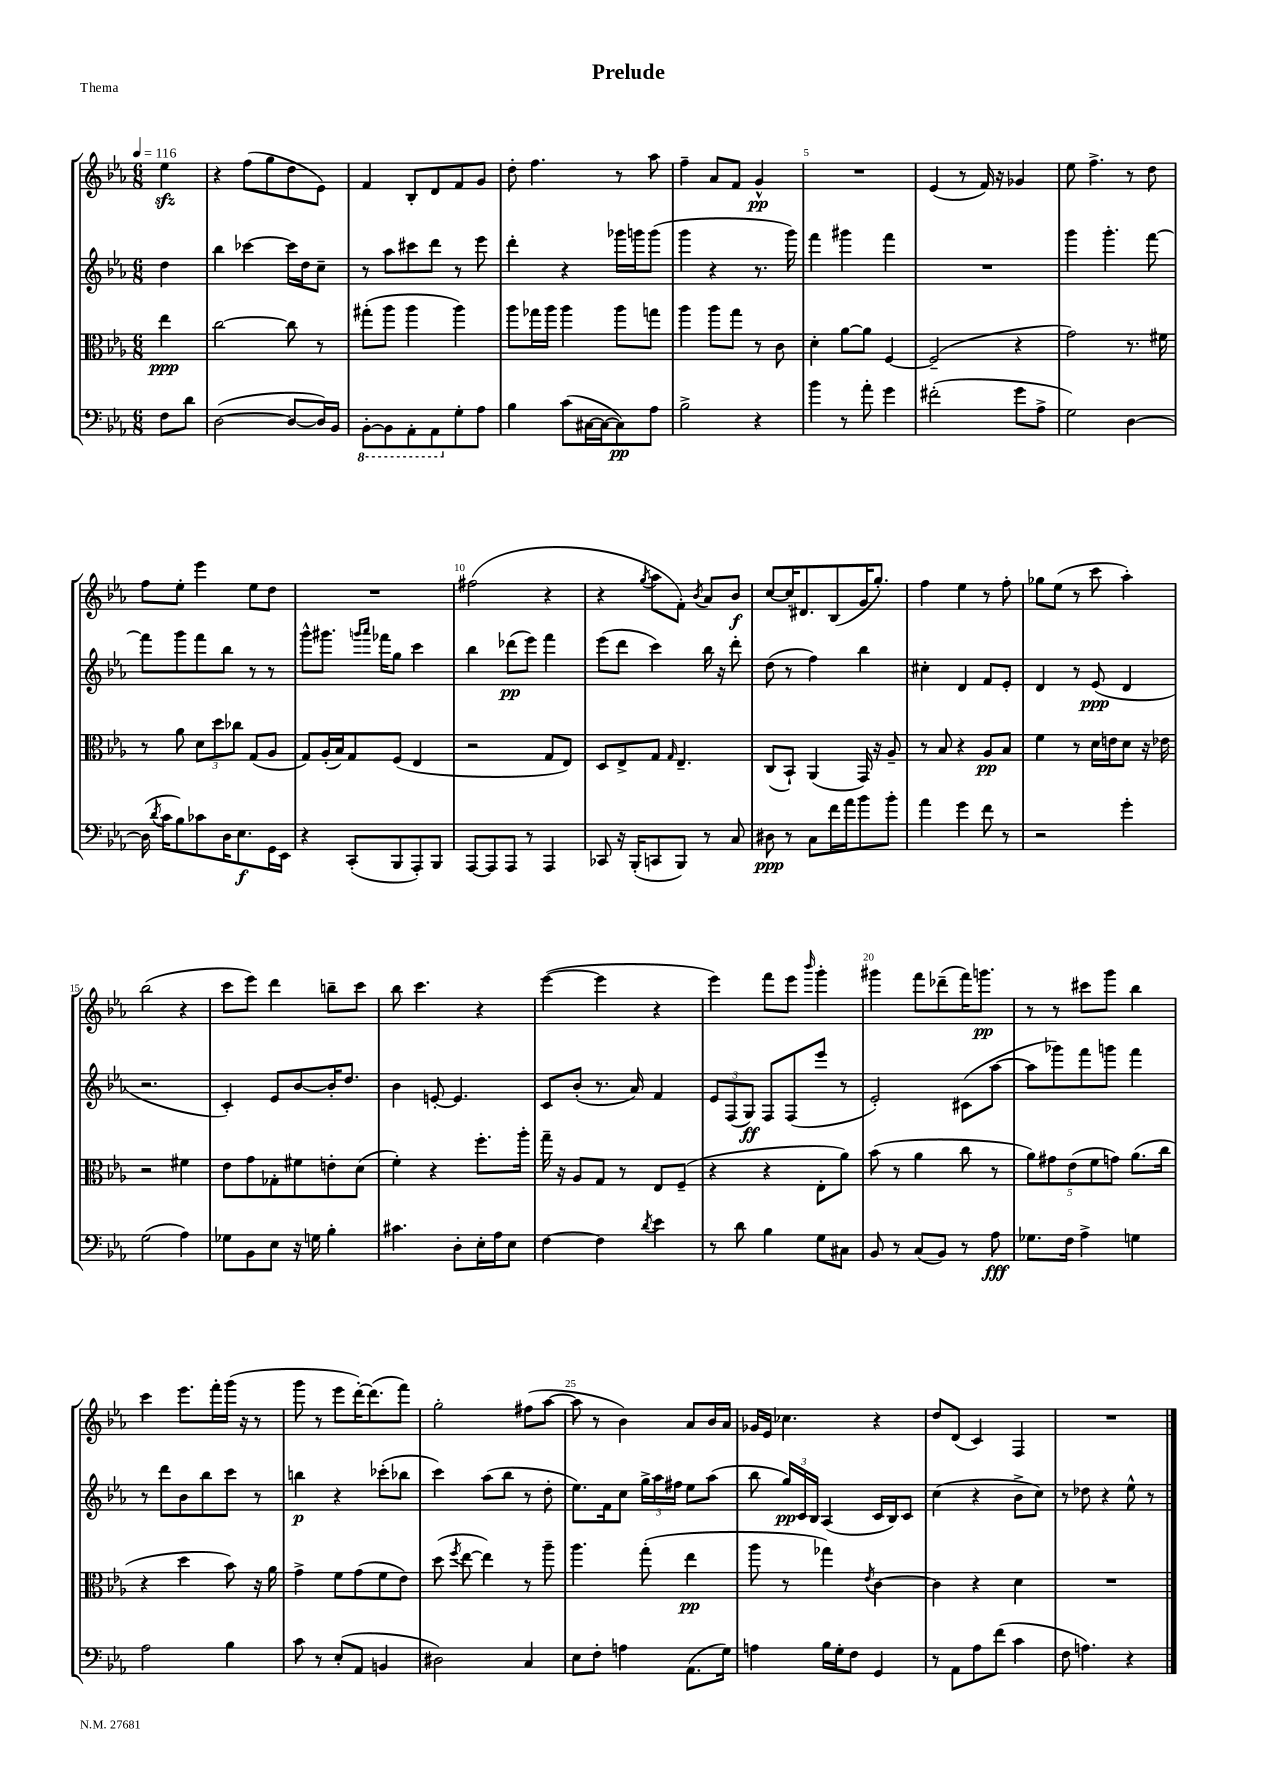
\header { title = "Prelude" piece = "Thema" }
<<
\new StaffGroup <<
\new Staff = "s0" {
    \clef treble \key ees \major \numericTimeSignature \time 6/8 \partial 4 \tempo 4 = 116
    \autoBeamOff ees''4\sfz |
    r4 f''8[( g''8 d''8 ees'8]) |
    f'4 bes8[-. d'8 f'8 g'8] |
    d''8-. f''4. r8 aes''8 |
    f''4-- aes'8[ f'8] g'4-^\pp |
    R2. |
    ees'4( r8 f'16) r16 ges'4 |
    ees''8 f''4.-> r8 d''8 |
    f''8[ ees''8]-. ees'''4 ees''8[ d''8] |
    R2. |
    fis''2( r4 |
    r4 \acciaccatura { g''8 } aes''8[ f'8]-.) \acciaccatura { bes'8 } aes'8[ bes'8]\f |
    c''8[~ c''16-. dis'8. bes8( g'16 g''8.]-.) |
    f''4 ees''4 r8 f''8-. |
    ges''8[ ees''8]( r8 c'''8 aes''4-.) |
    bes''2( r4 |
    c'''8[ ees'''8]) d'''4 b''8[-- c'''8] |
    bes''8 c'''4. r4 |
    ees'''4~( ees'''4 r4 |
    ees'''4) f'''8[ ees'''8] \grace { bes'''16 } g'''4-. |
    gis'''4 f'''8[ des'''8--( f'''16) g'''8.]\pp |
    r8 r8 cis'''8[ g'''8] bes''4 |
    c'''4 ees'''8.[ f'''16-. g'''16]( r16 r8 |
    g'''8 r8 ees'''8[ d'''16~-.) d'''8.( f'''8]) |
    g''2-. fis''8[( aes''8]~ |
    aes''8 r8 bes'4) aes'8[ bes'16 aes'16] |
    ges'16[ ees'16] ces''4. r4 |
    d''8[ d'8]( c'4) f4 |
    R2. \bar "|." |
}
\new Staff = "s1" {
    \clef treble \key ees \major \numericTimeSignature \time 6/8 \partial 4
    \autoBeamOff d''4 |
    bes''4 ces'''4~ ces'''16[ d''16 c''8]-- |
    r8 aes''8[ cis'''8 d'''8] r8 ees'''8 |
    d'''4-. r4 ges'''16[ g'''16 g'''8]( |
    g'''4 r4 r8. g'''16) |
    f'''4 gis'''4 f'''4 |
    R2. |
    g'''4 g'''4.-. f'''8~ |
    f'''8[ g'''8 f'''8 bes''8] r8 r8 |
    g'''8[-^ gis'''8.] \grace { g'''16[ aes'''16] } fes'''16[ g''8] c'''4 |
    bes''4 des'''8[\pp( ees'''8]) f'''4 |
    ees'''8[( d'''8] c'''4) bes''16 r16 d'''8-. |
    d''8( r8 f''4) bes''4 |
    cis''4-. d'4 f'8[ ees'8]-. |
    d'4 r8 ees'8\ppp( d'4 |
    r2. |
    c'4-.) ees'8[ bes'8~ bes'16-. d''8.] |
    bes'4 e'8~-. e'4. |
    c'8[ bes'8]-.( r8. aes'16) f'4 |
    \tuplet 3/2 { ees'8[ f8( g8]\ff) } f8[ f8( ees'''8] r8 |
    ees'2-.) cis'8[( aes''8]~ |
    aes''8[ ges'''8) f'''8 g'''8] f'''4 |
    r8 d'''8[ bes'8 bes''8 c'''8] r8 |
    b''4\p r4 ces'''8[-.( bes''8] |
    c'''4) aes''8[( bes''8] r8 d''8-. |
    ees''8.[) f'16 c''8] \tuplet 3/2 { g''16[-> aes''16 fis''16] } ees''8[ aes''8]( |
    bes''8 \tuplet 3/2 { g''16[\pp) c'16 bes16] } aes4( c'16[ bes16) c'8] |
    c''4( r4 bes'8[-> c''8]) |
    r8 des''8 r4 ees''8-^ r8 \bar "|." |
}
\new Staff = "s2" {
    \clef alto \key ees \major \numericTimeSignature \time 6/8 \partial 4
    \autoBeamOff ees''4\ppp |
    c''2~ c''8 r8 |
    gis''8[-.( aes''8] aes''4 aes''4) |
    aes''8[ ges''16 aes''16] aes''4 aes''8[ g''8] |
    aes''4 aes''8[ g''8] r8 c'8 |
    d'4-. aes'8[~ aes'8] f4~ |
    f2--( r4 |
    g'2) r8. fis'16 |
    r8 aes'8 \tuplet 3/2 { d'8[ d''8 ces''8] } g8[( aes8] |
    g8[) aes16-.( bes16) g8 f8]( ees4 |
    r2 g8[ ees8]) |
    d8[ ees8-> g8] \grace { g16 } ees4.-- |
    c8[( bes,8]-!) aes,4( g,16) r16 aes8-- |
    r8 bes8 r4 aes8[\pp bes8] |
    f'4 r8 d'16[ e'16 d'8] r16 ees'16 |
    r2 fis'4 |
    ees'8[ g'8 ges8-. fis'8 e'8-. d'8]( |
    f'4-.) r4 f''8.[-. aes''16]-. |
    g''16-- r16 aes8[ g8] r8 ees8[ f8]--( |
    r4 r4 ees8[-. aes'8]) |
    bes'8( r8 aes'4 c''8 r8 |
    \tuplet 5/4 { aes'8[) gis'8 ees'8( f'8 g'8]) } aes'8.[( c''16] |
    r4 d''4 bes'8) r16 aes'16 |
    g'4-> f'8[ g'8( f'8 ees'8]) |
    d''8( \acciaccatura { f''8 } ees''8~ ees''4) r8 aes''8-- |
    aes''4. g''8-.( ees''4\pp |
    aes''8 r8 ges''4) \acciaccatura { ees'8 } c'4~ |
    c'4 r4 d'4 |
    R2. \bar "|." |
}
\new Staff = "s3" {
    \clef bass \key ees \major \numericTimeSignature \time 6/8 \partial 4
    \autoBeamOff f8[ d'8] |
    d2~( d8[~ d16) bes,16] |
    \ottava #-1 bes,,8[~-. bes,,8 aes,,8-. aes,,8 \ottava #0 g8-. aes8] |
    bes4 c'8[( cis16~ cis16~ cis8\pp) aes8] |
    bes2-> r4 |
    bes'4 r8 aes'8-. g'4 |
    fis'2-.( g'8[ aes8]-> |
    g2) d4~ |
    d16( \acciaccatura { d'8 } c'16[ bes8) ces'8 d16 ees8.\f g,16 ees,16] |
    r4 c,8[-.( bes,,8 aes,,8-.) bes,,8] |
    aes,,8[~ aes,,8 aes,,8] r8 aes,,4 |
    ces,8 r16 bes,,16[-.( c,8 bes,,8]) r8 c8 |
    dis8\ppp r8 c8[ f'16 aes'16 bes'8 bes'8]-. |
    aes'4 g'4 f'8 r8 |
    r2 g'4-. |
    g2( aes4) |
    ges8[ bes,8 ees8] r16 g16 bes4-. |
    cis'4. d8[-. ees16-. aes16 ees8] |
    f4~ f4 \acciaccatura { d'8 } ees'4 |
    r8 d'8 bes4 g8[ cis8] |
    bes,8 r8 c8[( bes,8]) r8 aes8\fff |
    ges8.[ f16] aes4-> g4 |
    aes2 bes4 |
    c'8 r8 ees8[-.( aes,8] b,4 |
    dis2) c4 |
    ees8[ f8]-. a4 aes,8.[( g16]) |
    a4 bes16[ g16-. f8] g,4 |
    r8 aes,8[ aes8 f'8]( c'4 |
    f8 a4.) r4 \bar "|." |
}
>>
>>
\layout { \context { \Score \override BarNumber.break-visibility = ##(#f #t #t) barNumberVisibility = #(every-nth-bar-number-visible 5) } }
